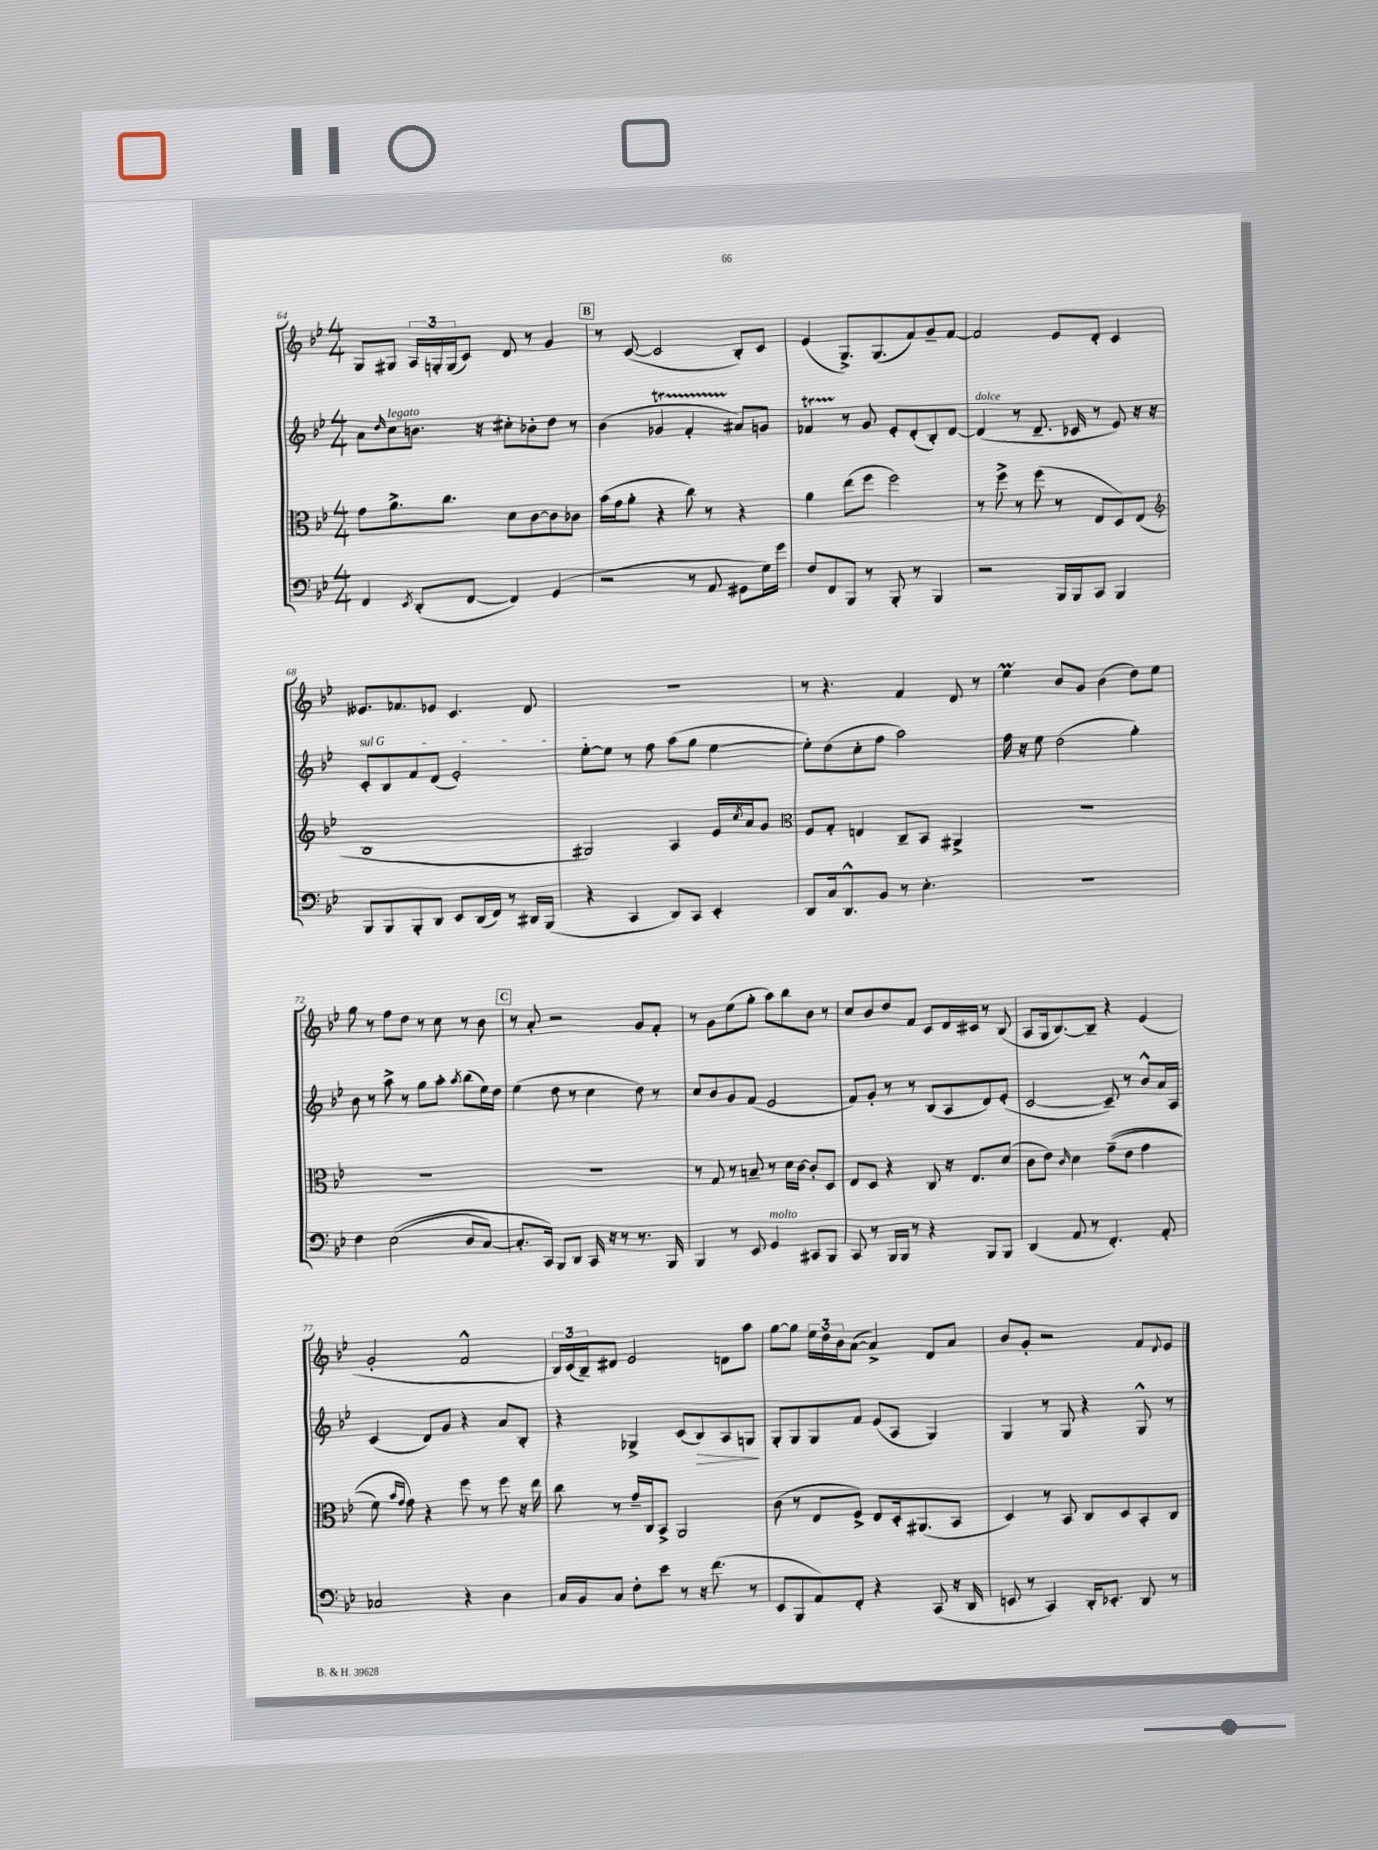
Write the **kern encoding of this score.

**kern	**kern	**kern	**kern
*staff4	*staff3	*staff2	*staff1
*clefF4	*clefC3	*clefG2	*clefG2
*k[b-e-]	*k[b-e-]	*k[b-e-]	*k[b-e-]
*M4/4	*M4/4	*M4/4	*M4/4
4FF/	8g\L	8a\L	8G/L
.	.	16qqdd/	.
.	8.a^\	8cc\	8G#/J
8qEE-/	.	.	.
(8DD'/L	.	8.b\J	24A/LL
.	.	.	24G'/
.	8.cc\J	.	.
.	.	.	(24G/J
[8FF/J	.	.	8c/J)
.	.	16r	.
4FF/])	8d\L	8cc#'\L	8d/
.	[8c\	8b-'\	8r
(4GG/	8c\]	8dd\J	4g/
.	8c-\J	8r	.
=	=	=	=
2r	(16b-\LL	(4b-\	8r
.	16g\J	.	.
.	8a'\J	.	([8c/
.	4r	4g-/	2c/]
8r	8cc\)	4f'/	.
8AA/	8r	.	.
8GG#\L	4r	8a#/L)	8B-'/L)
16G\L)	.	8g/J	8c/J
16g\JJ	.	.	.
=	=	=	=
8F/L	4a\	4f-/	(4e-/
8FF/	.	.	.
8BBB-/J	(8ee-\L	8r	8.G^/L)
8r	8ff\J	8g/	.
.	.	.	(8.G/
8BBB-'/	2ff\)	8e-'/L	.
8r	.	(8d'/	8f/)
4BBB-/	.	8B-'/)	8g~/
.	.	[8d/J	[8f/J
=	=	=	=
2r	8r	(4d/]	2f/]
.	8ff^\	.	.
.	8r	8r	.
.	(8ff\	8.d~/	.
16BBB-/LL	8r	.	8e-/L
16BBB-/J	.	16c-/	.
8CC/J	8E-/L	8r	8d'/J
4BBB-/	8D/)	8e-/)	4c/
.	(8E-/J	16r	.
.	.	16r	.
=	=	=	=
*	*clefG2	*	*
8BBB-/L	1B-	8c'/L	8.e--/L
8BBB-/	.	8B-/	.
.	.	.	8.f-/
8BBB-'/	.	8f/	.
8DD/J	.	(8d/J	8e-/J
8EE-/L	.	2e-'/)	4.c/
(16DD/L	.	.	.
16FF/JJ)	.	.	.
8r	.	.	.
16DD#/LL	.	.	8d/
(16BBB-/JJ	.	.	.
=	=	=	=
4r	2G#/)	[8ee-'\L	1r
.	.	8ee-\]J	.
4CC/	.	8r	.
.	.	8ff\	.
8DD/L)	4A/	(8aa\L	.
8CC/J	.	8gg\J	.
4EE-'/	16e-/LL	[4ee-\	.
.	8qcc/	.	.
.	16a/J	.	.
.	8g/J	.	.
=	=	=	=
*	*clefC3	*	*
8DD/L	8F/L	8ee-'\]L)	8r
16C/k	8G'/J	(8dd\	4.r
8.DD^^/	.	.	.
.	4E/	8cc'\	.
8BB-/J	.	8ff\J	.
8r	8C~/L	2aa\)	4f/
4.E-'\	8BB-/J	.	.
.	4AA#^/	.	8d/
.	.	.	8r
=	=	=	=
1r	1r	16ff\	4ee-\
.	.	16r	.
.	.	8ee-\	.
.	.	(2dd\	8b-/L
.	.	.	8g/J
.	.	.	(4b-\
.	.	4gg'\)	8dd\L)
.	.	.	8ee-\J
=	=	=	=
4F\	1r	8b-\	8gg\
.	.	8r	8r
&((2E-\	.	8aa^\	8ff\L
.	.	8r	8dd\J
.	.	8gg\L	8r
.	.	8aa'\J	8cc\
.	.	8qaa/	.
8D/L	.	(8bb-\L	8r
[8C/J)	.	16ee-\L)	8b-\
.	.	16dd\JJ	.
=	=	=	=
8.C'/]L	1r	(4ee-\	8r
.	.	.	8a'/
16CC/Jk&)	.	.	.
8BBB-/L	.	8dd\	2r
8DD/J	.	8r	.
16CC/	.	4cc\	.
16r	.	.	.
8r	.	.	.
8.r	.	8dd\)	8g/L
.	.	8r	8f'/J
16BBB-/	.	.	.
=	=	=	=
4BBB-/	8r	8cc/L	8r
.	8G/	8b-/	8g\L
8r	8r	8g/	(8ee-\
8EE-/	8B~/	(8f/J	8gg'\J
4GG/	8r	2e-/	8aa\L)
.	16d\LL	.	8bb-\
.	[16c\JJ	.	.
8CC#/L	8c'/]L	.	8b-\J
8BBB-/J	8D/J	.	8r
=	=	=	=
8CC/	8E-/L	8f/L)	8cc/L
8r	8D/J	8g'/J	8b-/
16BBB-/LL	4r	8r	8dd/
16BBB-/JJ	.	.	.
8r	.	8r	8f/J
4r	8C/	(8B-/L	8c/L
.	16r	8A/	16d/L
.	8.E-/L	.	16c#/JJ
8BBB-/L	.	8d/)	8r
8BBB-/J	(8d/J	(8e-'/J	(8B-/
=	=	=	=
(4DD/	8c\L	[2c/	8A/L
.	8e-\J)	.	16G/k
.	.	.	[8.B-/)
.	16qqc/	.	.
8AA/	4d\	.	.
8r	.	.	8B-~/]J
4.FF'/)	&((8g~\L	8c~/])	4r
.	8e-\J	8r	.
.	4g\	8b-^^/L	(4e-/
8AA'/	.	16a/L	.
.	.	16A/JJ	.
=	=	=	=
2C-/	8f\)	(4c/	2g'/
.	16qqb-/LL	.	.
.	16qqg/JJ	.	.
.	8g\&)	.	.
.	4r	8d/L)	.
.	.	8g/J	.
4r	8ff\	4r	2f^^/
.	8r	.	.
4D\	8ff\	8a/L	.
.	16r	8B-'/J	.
.	16ee-\	.	.
=	=	=	=
16C/LL	8cc\	4r	24B-/LL)
.	.	.	(24c/
16BB-/J	.	.	.
.	.	.	24B-~/J)
8C/J	8r	.	8d#/J
8F'\L	16g~/LL	4G-^/	2e-/
.	16C/J	.	.
8e-\J	8BB-^/J	.	.
8r	2AA/	(8c/L	.
16r	.	8B-/)	.
(8.f\	.	.	.
.	.	8A/	8d\L
8r	.	8G/J	8aa\J
=	=	=	=
8EE-/L	(8c\	8G'/L	[8gg\L
8BBB-/	8r	8G/	8gg\]J
8AA/)	8E-/L	8G/	24ee-\LL
.	.	.	24dd\
.	.	.	24b-\J
8FF'/J	8F^/J)	8f/J	([8a\J
4r	8E-/L	(8e-/L	4a^/])
.	16D'/k	8A/J	.
.	(8.AA#/	.	.
(8CC/	.	4G/)	8d/L
16r	8BB-/J	.	8a/J
16DD/	.	.	.
=	=	=	=
8EE/	4D/)	4G/	8b-/L
8r	.	.	8g'/J
4CC/)	8r	8r	2r
.	8BB-/	8G/	.
16DD'/LK	8C/L	4r	.
8.EE-'/J	.	.	.
.	8D/	.	.
8DD/	8BB-'/	8G^^/	8f/L
.	.	.	8qqd/
8r	8C/J	8r	8e-/J
==	==	==	==
*-	*-	*-	*-
